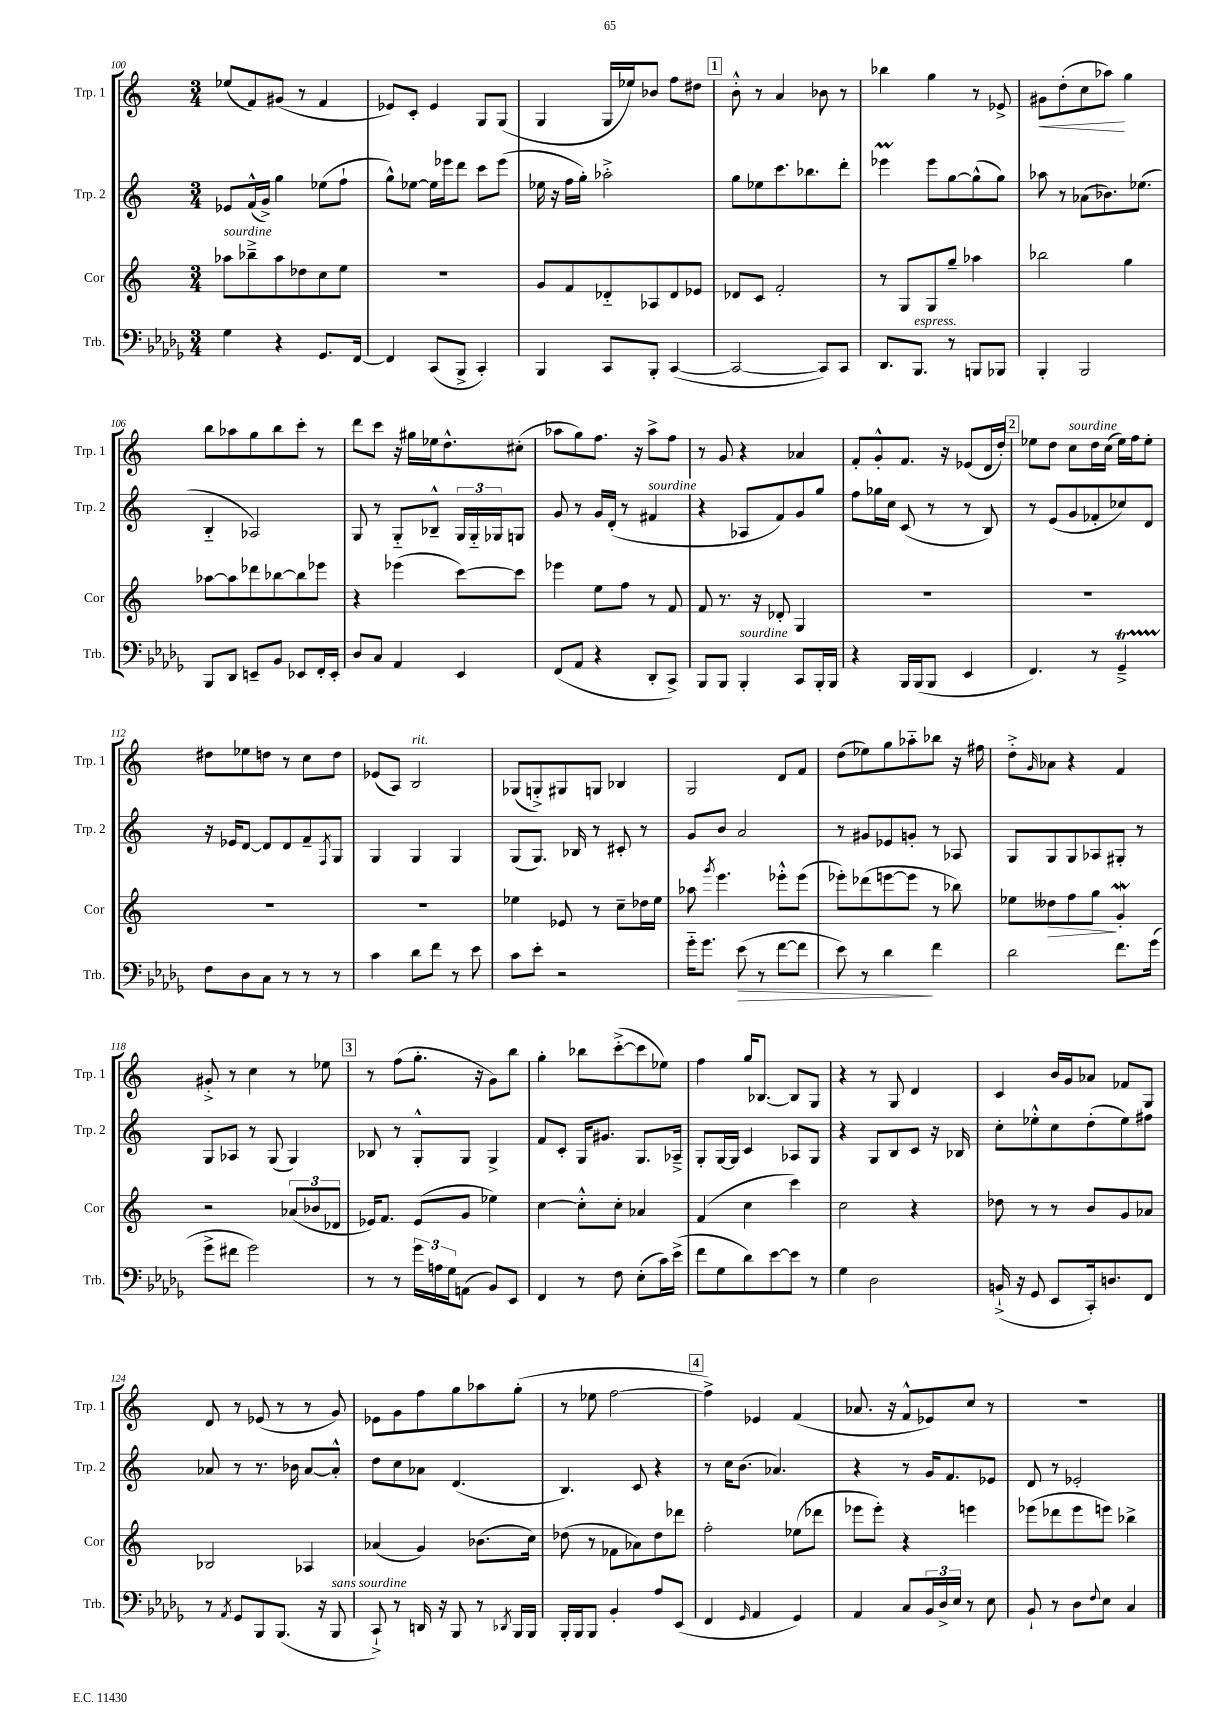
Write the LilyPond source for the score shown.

<<
\new StaffGroup <<
\new Staff = "s0" \with { instrumentName = "Trp. 1" shortInstrumentName = "Trp. 1" } {
    \clef treble \key c \major \numericTimeSignature \time 3/4
    ees''8( f'8) gis'8( r8 f'4 |
    ees'8) c'8-. ees'4 g8 g8( |
    g4 g16 ees''16) bes'8 f''8 dis''8 |
    \mark \markup { \box "1" } b'8-.-^ r8 a'4 bes'8 r8 |
    bes''4 g''4 r8 ees'8-> |
    gis'8\< d''8-.( c''8 aes''8\!) g''4 |
    b''8 aes''8 g''8 b''8 c'''8-. r8 |
    d'''8 c'''8 r16 gis''16 ees''16 d''8.-^ cis''8-.( |
    aes''8 g''8) f''8. r16 aes''8-> f''8 |
    r8 g'8 r4 aes'4 |
    f'8-. g'8-.-^ f'8. r16 ees'8( d'16 d''16-.) |
    \mark \markup { \box "2" } ees''8 d''8 c''8^\markup { \italic "sourdine" } d''16 c''16( ees''16) f''16 ees''8-. |
    dis''8 ees''8 d''8 r8 c''8 d''8 |
    ees'8( a8) b2^\markup { \italic "rit." } |
    ges8( g8-.->) gis8 g8 bes4 |
    g2 d'8 f'8 |
    d''8( ees''8) g''8 aes''8-_ bes''8 r16 fis''16 |
    d''8-.-> \grace { g'16 } aes'8 r4 f'4 |
    gis'8-.-> r8 c''4 r8 ees''8 |
    \mark \markup { \box "3" } r8 f''8( g''8.-. r16 g'8) b''8 |
    g''4-. bes''8 c'''8~-.->( c'''8 ees''8) |
    f''4 g''16 bes8.~ bes8 g8 |
    r4 r8 g8 d'4 |
    c'4 b'16 g'16 aes'8 fes'8 g8 |
    d'8 r8 ees'8( r8 r8 g'8) |
    ees'8 g'8 f''8 g''8 aes''8 g''8-.( |
    r8 ees''8 f''2~ |
    \mark \markup { \box "4" } f''4->) ees'4 f'4( |
    aes'8. r16 f'8-^ ees'8) c''8 r8 |
    R2. \bar "|." |
}
\new Staff = "s1" \with { instrumentName = "Trp. 2" shortInstrumentName = "Trp. 2" } {
    \clef treble \key c \major \numericTimeSignature \time 3/4
    ees'8 f'16-^( g'16->) g''4 ees''8( f''8-! |
    g''8-^) ees''8~ ees''16 ees'''16 d'''8 c'''8 ees'''8( |
    ees''16 r16 f''16 g''16-.) aes''2-.-> |
    \mark \markup { \box "1" } g''8 ees''8 c'''8. bes''8. d'''8-. |
    ees'''4\prall ees'''8 g''8~ g''8-^( g''8) |
    aes''8 r8 aes'8( bes'8.) ees''8.( |
    b4-_ aes2) |
    g8 r8 g8-_ bes8---^ \tuplet 3/2 { g16 g16-_ ges16 } g8 |
    g'8 r8 g'16 d'16-.( r8 fis'4^\markup { \italic "sourdine" } |
    r4 aes8 f'8) g'8 g''8 |
    f''8 ges''16 c''16 c'8( r8 r8 b8) |
    \mark \markup { \box "2" } r8 e'8( g'8 fes'8-. ces''8) d'8 |
    r16 ees'16 d'8~ d'8 d'8 f'8-- \acciaccatura { f8 } g8 |
    g4 g4 g4 |
    g8( g8.) bes16 r8 cis'8-. r8 |
    g'8 b'8 a'2 |
    r8 gis'8 ees'8 g'8-. r8 aes8 |
    g8 g8 g8 aes8 gis8-. r8 |
    g8 aes8 r8 g8( g4) |
    \mark \markup { \box "3" } bes8 r8 g8-.-^ g8 g4-> |
    f'8 c'8-. g16 gis'8. g8. aes16---> |
    g8-. g16~ g16 c'4 aes8 g8 |
    r4 g8 b8 c'8 r16 bes16 |
    c''8-. ees''8-.-^ c''8 d''8-.( ees''8) fis''8 |
    aes'8 r8 r8. bes'16 aes'8~ aes'8-.-^ |
    d''8 c''8 aes'8 d'4.( |
    b4.) c'8 r4 |
    \mark \markup { \box "4" } r8 c''16 b'8.( aes'4.) |
    r4 r8 g'16 f'8. ees'8 |
    d'8 r8 ees'2-. \bar "|." |
}
\new Staff = "s2" \with { instrumentName = "Cor" shortInstrumentName = "Cor" } {
    \clef treble \key c \major \numericTimeSignature \time 3/4
    aes''8^\markup { \italic "sourdine" } bes''8---> aes''8 des''8 c''8 e''8 |
    R2. |
    g'8 f'8 des'8-_ aes8 des'8 ees'8 |
    \mark \markup { \box "1" } des'8 c'8 f'2-. |
    r8 g8 g8 g''8-- aes''4 |
    bes''2 g''4 |
    aes''8~ aes''8 des'''8 bes''8~ bes''8 ees'''8 |
    r4 ees'''4( c'''8~) c'''8 |
    ees'''4 e''8 f''8 r8 f'8 |
    f'8 r8. r16 des'8-. g4 |
    R2. |
    \mark \markup { \box "2" } R2. |
    R2. |
    R2. |
    ees''4 ees'8 r8 c''8-- des''16 ees''16 |
    aes''8 \acciaccatura { g'''8 } e'''4. ees'''8-.-^ ees'''8( |
    ees'''8-.) des'''8( e'''8~ e'''8 r8 bes''8) |
    ees''8 deses''8\> f''8 g''8\! g'4-.\mordent |
    r2 \tuplet 3/2 { aes'8( bes'8 des'8 } |
    \mark \markup { \box "3" } ees'16) f'8. ees'8( g'8 ees''4) |
    c''4~ c''8-.-^ c''8-. aes'4 |
    f'4( c''4 c'''4) |
    c''2 r4 |
    des''8 r8 r8 b'8 g'8 aes'8 |
    bes2 aes4 |
    aes'4( g'4) bes'8.( c''16) |
    des''8( r8 fes'8 aes'8) des''8 des'''8 |
    \mark \markup { \box "4" } f''2-. ees''8( des'''8 |
    ees'''8 ees'''8-.) r4 e'''4 |
    ees'''8( des'''8 ees'''8 e'''8) bes''4-> \bar "|." |
}
\new Staff = "s3" \with { instrumentName = "Trb." shortInstrumentName = "Trb." } {
    \clef bass \key des \major \numericTimeSignature \time 3/4
    ges4 r4 ges,8. f,16~ |
    f,4 c,8( bes,,8-> c,4-.) |
    bes,,4 c,8 bes,,8-. c,4~( |
    \mark \markup { \box "1" } c,2~ c,8) c,8 |
    des,8. bes,,8.^\markup { \italic "espress." } r8 b,,8 bes,,8 |
    bes,,4-. bes,,2 |
    bes,,8 des,8 e,8-- bes,8 ees,8 f,16-. ees,16-. |
    des8 c8 aes,4 ees,4 |
    f,8( aes,8 r4 des,8-. c,8->) |
    bes,,8 bes,,8 bes,,4-.^\markup { \italic "sourdine" } c,8 bes,,16-. bes,,16 |
    r4 bes,,16 bes,,16( bes,,8 ees,4 |
    \mark \markup { \box "2" } f,4.) r8 ges,4--->\startTrillSpan |
    f8\stopTrillSpan des8 c8 r8 r8 r8 |
    c'4 des'8 f'8 r8 ees'8 |
    c'8 ees'8-. r2 |
    ges'16-_ ges'8. ees'8\>( r8 f'8~ f'8 |
    ees'8) r8 des'4\! f'4 |
    des'2 f'8. ges'16( |
    ges'8-> fis'8 ges'2) |
    \mark \markup { \box "3" } r8 r8 \tuplet 3/2 { ges'16 a16 ges16 } a,8( bes,8) ees,8 |
    f,4 r8 f8 ees8-.( c'16) ees'16->( |
    f'8 ges8 des'8) ees'8~ ees'8 r8 |
    ges4 des2 |
    b,16-!->( r16 ges,8 ees,8 c,16-.) d8. f,8 |
    r8 \acciaccatura { aes,8 } ges,8 bes,,8 bes,,8.( r16 bes,,8^\markup { \italic "sans sourdine" } |
    c,8-!->) r8 d,16 r16 bes,,8 r8 \acciaccatura { des,8 } bes,,16 bes,,16 |
    bes,,16-. bes,,16 bes,,8 bes,4-. aes8 ees,8( |
    \mark \markup { \box "4" } f,4 \grace { ges,16 } aes,4 ges,4) |
    aes,4 c8 \tuplet 3/2 { bes,16 des16-> ees16 } r8 ees8 |
    bes,8-! r8 des8 \appoggiatura { f8 } ees8 c4 \bar "|." |
}
>>
>>
\layout { \context { \Score currentBarNumber = #100 } }
